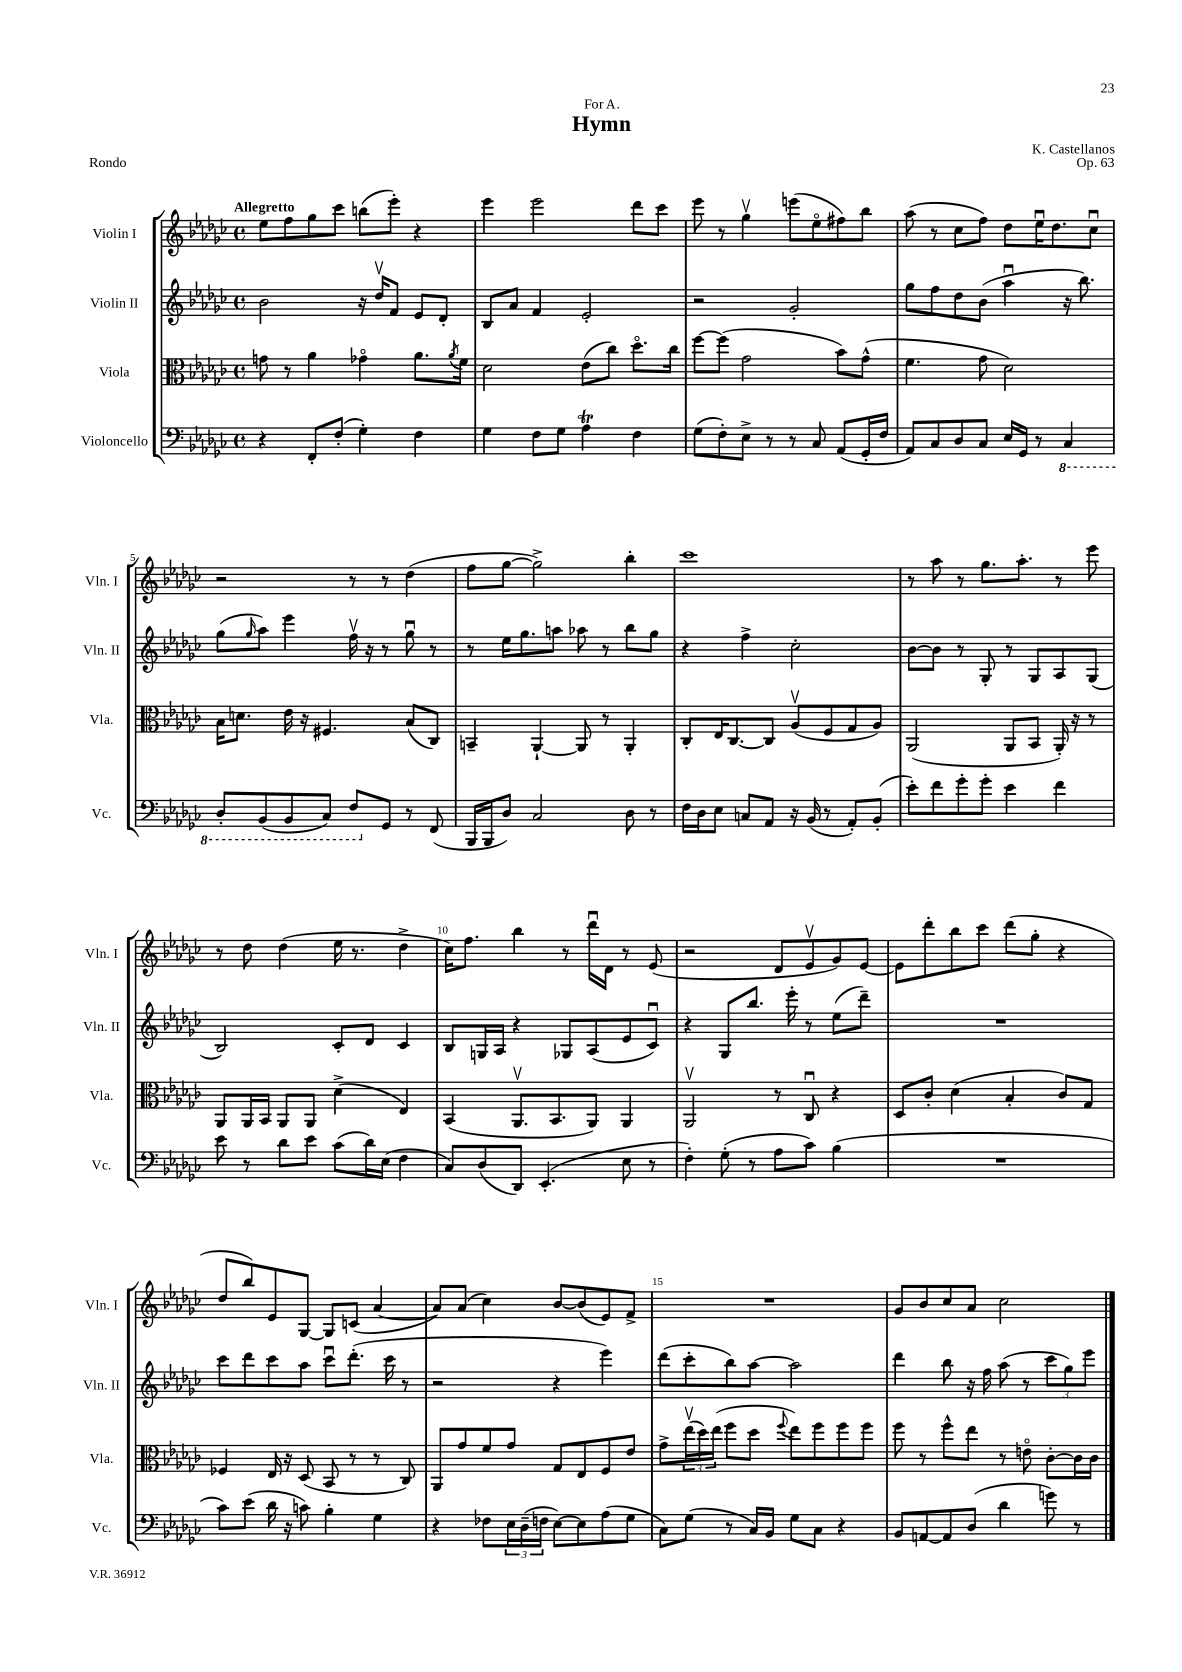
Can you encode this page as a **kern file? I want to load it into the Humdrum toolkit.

**kern	**kern	**kern	**kern
*staff4	*staff3	*staff2	*staff1
*clefF4	*clefC3	*clefG2	*clefG2
*k[b-e-a-d-g-c-]	*k[b-e-a-d-g-c-]	*k[b-e-a-d-g-c-]	*k[b-e-a-d-g-c-]
*M4/4	*M4/4	*M4/4	*M4/4
*met(c)	*met(c)	*met(c)	*met(c)
4r	8g\	2b-\	8ee-\L
.	8r	.	8ff\
8FF'/L	4a-\	.	8gg-\
(8F'/J	.	.	8ccc-\J
4G-'\)	4g-o\	16r	(8bb\L
.	.	16dd-v/LK	.
.	.	8f/J	8eee-'\J)
4F\	8.a-\L	8e-/L	4r
.	.	8d-'/J	.
.	8qa-/	.	.
.	16f\Jk	.	.
=	=	=	=
4G-\	2d-\	8B-/L	4eee-\
.	.	8a-/J	.
8F\L	.	4f/	2eee-\
8G-\J	.	.	.
4A-\	(8e-\L	2e-'/	.
.	8cc-\J)	.	.
4F\	8.dd-o\L	.	8ddd-\L
.	.	.	8ccc-\J
.	16cc-\Jk	.	.
=	=	=	=
(8G-\L	[8ff\L	2r	8eee-\
8F'\)	(8ff\]J	.	8r
8E-^\J	2g-\	.	4gg-v\
8r	.	.	.
8r	.	2g-'/	(8eee\L
8C-/	.	.	8ee-o\
(8AA-/L	8b-\L)	.	8ff#\)
16GG-'/L	(8g-^^\J	.	8bb-\J
16F/JJ	.	.	.
=	=	=	=
8AA-/L)	4.f\	8gg-\L	(8aa-\
8C-/	.	8ff\	8r
8D-/	.	8dd-\	8cc-\L
8C-/J	8g-\	(8b-\J	8ff\J)
16E-/LL	2d-\)	4aa-u\	8dd-\L
16GG-/JJ	.	.	.
8r	.	.	16ee-u\K
.	.	.	8.dd-\
4CC-/	.	16r	.
.	.	8.bb-\)	.
.	.	.	8cc-u\J
=	=	=	=
8DD-'/L	16B-\LK	(8gg-\L	2r
.	8.d\J	.	.
.	.	16qqgg-/	.
(8BBB-/	.	8aa-\J)	.
8BBB-/	16e-\	4eee-\	.
.	16r	.	.
8CC-/J)	4.F#/	.	.
8FF/L	.	16ffv\	8r
.	.	16r	.
8GG-/J	.	8r	8r
8r	(8B-/L	8gg-u\	(4dd-\
(8FF/	8C-/J)	8r	.
=	=	=	=
16BBB-/LL	4BB~/	8r	8ff\L
16BBB-/J	.	.	.
8D-/J)	.	16ee-\LK	[8gg-\J
.	.	8.gg-\	.
2C-/	[4AA-`/	.	2gg-^\])
.	.	8aa\J	.
.	8AA-/]	8aa-\	.
.	8r	8r	.
8D-\	4AA-'/	8bb-\L	4bb-'\
8r	.	8gg-\J	.
=	=	=	=
16F\LL	8C-'/L	4r	1ccc-
16D-\J	.	.	.
8E-\J	16E-/K	.	.
.	[8.C-/	.	.
8C/L	.	4ff^\	.
8AA-/J	8C-/]J	.	.
16r	(8A-v/L	2cc-'\	.
(16BB-/	.	.	.
8r	8F/	.	.
8AA-'/L)	8G-/	.	.
(8BB-'/J	8A-/J)	.	.
=	=	=	=
8e-'\L)	(2AA-/	[8b-\L	8r
8f\	.	8b-\]J	8aa-\
8g-'\	.	8r	8r
8g-'\J	.	8G-'/	8.gg-\L
4e-\	8AA-/L	8r	.
.	.	.	8.aa-'\J
.	8BB-/J	8G-/L	.
4f\	16AA-'/)	8A-/	8r
.	16r	.	.
.	8r	(8G-/J	8eee-\
=	=	=	=
8e-\	8AA-/L	2B-/)	8r
8r	16AA-/L	.	8dd-\
.	16BB-/JJ	.	.
8d-\L	8AA-/L	.	(4dd-\
8e-\J	8AA-/J	.	.
(8c-\L	(4d-^\	8c-'/L	16ee-\
.	.	.	8.r
16d-\L)	.	8d-/J	.
(16E-\JJ	.	.	.
4F\	4E-/)	4c-/	4dd-^\
=	=	=	=
8C-/L)	(4BB-/	8B-/L	16cc-\LK)
.	.	.	8.ff\J
(8D-/	.	16G/L	.
.	.	16A-/JJ	.
8DD-/J)	8.AA-v/L	4r	4bb-\
(4.EE-'/	.	.	.
.	8.BB-/	.	.
.	.	8G-/L	8r
.	8AA-/J)	(8A-/	16ddd-u\LL
.	.	.	16d-\JJ
8E-\	4AA-/	8e-/	8r
8r	.	8c-u/J)	(8e-/
=	=	=	=
4F'\)	2AA-v/	4r	2r
(8G-'\	.	8G-/L	.
8r	.	8.bb-/J	.
8A-\L	8r	.	8d-/L
.	.	16eee-'\	.
8c-\J)	8C-u/	8r	8e-v/
(4B-\	4r	(8ee-\L	8g-/)
.	.	8ddd-~\J)	[8e-/J
=	=	=	=
1r	8D-/L	1r	8e-\]L
.	8c-'/J	.	8ddd-'\
.	(4d-\	.	8bb-\
.	.	.	8ccc-\J
.	4B-'/	.	(8ddd-\L
.	.	.	8gg-'\J
.	8c-/L)	.	4r
.	8G-/J	.	.
=	=	=	=
8c-\L)	4F-/	8ccc-\L	8dd-/L
(8e-\J	.	8ddd-\	8bb-/)
16d-\	16E-/	8ccc-\	8e-/
16r	16r	.	.
8c\)	(8D-/	8aa-\J	[8G-/J
4B-'\	8BB-/	8ccc-u\L	8G-/]L
.	8r	(8.ddd-'\J	(8c/J
4G-\	8r	.	[4a-/
.	.	16ccc-\	.
.	8C-/)	8r	.
=	=	=	=
4r	8AA-/L	2r	8a-/]L)
.	8g-/	.	(8a-/J
8F-\L	8f/	.	4cc-\)
24E-\L	8g-/J	.	.
(24D-~\	.	.	.
24F\JJ	.	.	.
[8E-\L)	8G-/L	4r	[8b-/L
8E-\]	8E-/	.	(8b-/]
(8A-\	8F/	4eee-\)	8e-/)
8G-\J	8e-/J	.	8f^/J
=	=	=	=
8C-\L)	8g-^\L	(8ddd-\L	1r
(8G-\J	(24ee-v\L	8ccc-'\	.
.	24dd-\)	.	.
.	(24ee-\JJ	.	.
8r	8ff\L	8bb-\)	.
16C-/LL)	8dd-\J	[8aa-\J	.
16BB-/JJ	.	.	.
.	8qqff/	.	.
8G-\L	8ee-\L)	2aa-\]	.
8C-\J	8ff\	.	.
4r	8ff\	.	.
.	8ff\J	.	.
=	=	=	=
8BB-/L	8ff\	4ddd-\	8g-/L
[8AA/	8r	.	8b-/
8AA/]	8ff^^\L	8bb-\	8cc-/
(8D-/J	8ee-\J	16r	8a-/J
.	.	16ff\	.
4d-\	8r	(8aa-\	2cc-\
.	8eo\	8r	.
8g\)	[8c-'\L	12ccc-\L	.
.	.	12gg-\)	.
8r	16c-\]L	.	.
.	.	12eee-\J	.
.	16c-\JJ	.	.
==	==	==	==
*-	*-	*-	*-
